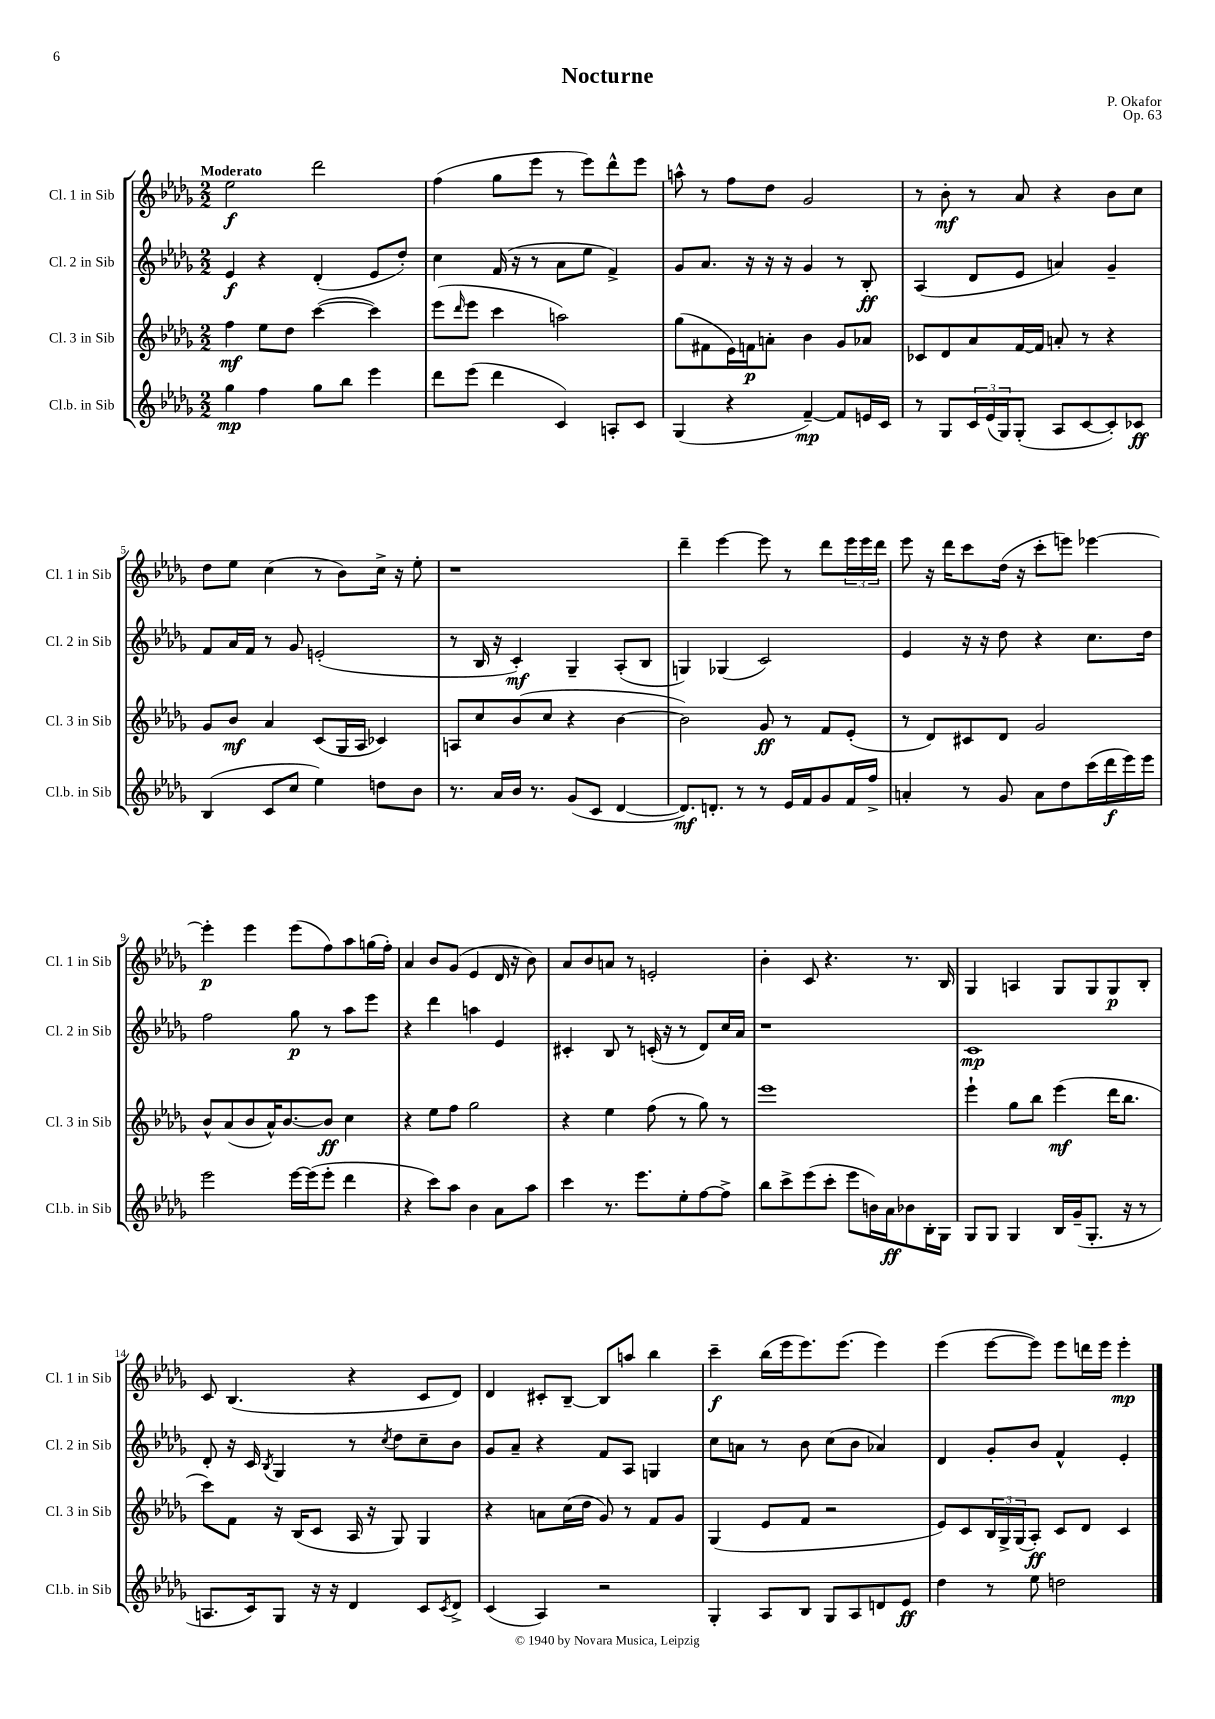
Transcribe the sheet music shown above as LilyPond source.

\header { title = "Nocturne" composer = "P. Okafor" opus = "Op. 63" }
<<
\new StaffGroup <<
\new Staff = "s0" \with { instrumentName = "Cl. 1 in Sib" shortInstrumentName = "Cl. 1 in Sib" } {
    \clef treble \key des \major \numericTimeSignature \time 2/2 \tempo "Moderato"
    ees''2\f des'''2 |
    f''4( ges''8 ees'''8 r8 ees'''8) des'''8-^ ees'''8 |
    a''8-^ r8 f''8 des''8 ges'2 |
    r8 bes'8-.\mf r8 aes'8 r4 bes'8 c''8 |
    des''8 ees''8 c''4( r8 bes'8) c''16-> r16 ees''8-. |
    r1 |
    des'''4-- ees'''4~ ees'''8 r8 des'''8 \tuplet 3/2 { ees'''16 ees'''16 des'''16 } |
    ees'''8 r16 des'''16 c'''8 des''16( r16 c'''8-. e'''8) ees'''4~ |
    ees'''4-.\p ees'''4 ees'''8( f''8) aes''8 g''16( f''16-.) |
    aes'4 bes'8 ges'8( ees'4 des'16 r16 bes'8) |
    aes'8 bes'8 a'8 r8 e'2-. |
    bes'4-. c'8 r4. r8. bes16 |
    ges4 a4 ges8 ges8 ges8\p bes8-. |
    c'8 bes4.( r4 c'8 des'8) |
    des'4 cis'8-. bes8~-- bes8 a''8 bes''4 |
    c'''4--\f bes''16( ees'''16 ees'''8.) ees'''8.( ees'''4) |
    ees'''4( ees'''8~ ees'''8) ees'''8 d'''16 ees'''16 ees'''4-.\mp \bar "|." |
}
\new Staff = "s1" \with { instrumentName = "Cl. 2 in Sib" shortInstrumentName = "Cl. 2 in Sib" } {
    \clef treble \key des \major \numericTimeSignature \time 2/2
    ees'4\f r4 des'4-.( ees'8 des''8-.) |
    c''4 f'16( r16 r8 aes'8 ees''8 f'4->) |
    ges'8 aes'8. r16 r16 r16 ges'4 r8 bes8-.\ff |
    aes4( des'8 ees'8 a'4) ges'4-- |
    f'8 aes'16 f'16 r8 ges'8 e'2-.( |
    r8 bes16 r16 c'4-.\mf) ges4-- aes8-.( bes8 |
    g4) ges4( c'2) |
    ees'4 r16 r16 des''8 r4 c''8. des''16 |
    f''2 ges''8\p r8 aes''8 ees'''8 |
    r4 des'''4 a''4 ees'4 |
    cis'4-. bes8 r8 c'16-.( r16 r8 des'8) c''16 aes'16 |
    r1 |
    c'1\mp |
    des'8-. r16 c'16 \acciaccatura { bes8 } ges4 r8 \acciaccatura { c''8 } des''8 c''8-- bes'8 |
    ges'8 aes'8-- r4 f'8 aes8 g4 |
    c''8 a'8 r8 bes'8 c''8( bes'8 aes'4) |
    des'4 ges'8-. bes'8 f'4-^ ees'4-. \bar "|." |
}
\new Staff = "s2" \with { instrumentName = "Cl. 3 in Sib" shortInstrumentName = "Cl. 3 in Sib" } {
    \clef treble \key des \major \numericTimeSignature \time 2/2
    f''4\mf ees''8 des''8 c'''4~( c'''4) |
    ees'''8( \grace { des'''16 } ees'''8 c'''4 a''2) |
    ges''8( fis'8 ees'16) f'16\p a'8-. bes'4 ges'8 aes'8 |
    ces'8 des'8 aes'8 f'16~ f'16 a'8-. r8 r4 |
    ges'8 bes'8\mf aes'4 c'8( ges16 aes16 ces'4) |
    a8 c''8 bes'8( c''8 r4 bes'4~ |
    bes'2) ges'8\ff r8 f'8 ees'8-.( |
    r8 des'8) cis'8 des'8 ges'2 |
    bes'8-^ aes'8( bes'8 aes'16-^) bes'8.~ bes'8\ff c''4 |
    r4 ees''8 f''8 ges''2 |
    r4 ees''4 f''8( r8 ges''8) r8 |
    ees'''1 |
    ees'''4-! ges''8 bes''8 ees'''4\mf( des'''16 bes''8. |
    c'''8) f'8 r16 bes16( c'8 aes16 r16 ges8) ges4 |
    r4 a'8 c''16( des''16 ges'8) r8 f'8 ges'8 |
    ges4( ees'8 f'8 r2 |
    ees'8) c'8 \tuplet 3/2 { bes16 ges16-> ges16( } aes8-.\ff) c'8 des'8 c'4 \bar "|." |
}
\new Staff = "s3" \with { instrumentName = "Cl.b. in Sib" shortInstrumentName = "Cl.b. in Sib" } {
    \clef treble \key des \major \numericTimeSignature \time 2/2
    ges''4\mp f''4 ges''8 bes''8 ees'''4 |
    des'''8 ees'''8( des'''4 c'4) a8-. c'8 |
    ges4( r4 f'4~--\mp) f'8 e'16 c'16 |
    r8 ges8 \tuplet 3/2 { c'16 ees'16( ges16) } ges8-.( aes8 c'8~ c'8-.) ces'8\ff |
    bes4( c'8 c''8 ees''4) d''8 bes'8 |
    r8. aes'16 bes'16 r8. ges'8( c'8 des'4~ |
    des'8.\mf) d'8.-. r8 r8 ees'16 f'16 ges'8 f'16 f''16-> |
    a'4-. r8 ges'8 a'8 des''8 c'''16( des'''16\f ees'''16) ees'''16 |
    ees'''2 ees'''16~ ees'''16( ees'''8-. des'''4 |
    r4 c'''8) aes''8 bes'4 aes'8 aes''8 |
    c'''4 r8. ees'''8. ees''8-. f''8~ f''8-> |
    bes''8 c'''8-> ees'''8( c'''8-. ees'''8 b'16) aes'16\ff bes'8 bes16-. ges16 |
    ges8 ges8 ges4 bes16 ges'16--( ges8.-. r16 r8 |
    a8. c'16) ges8 r16 r16 des'4 c'8 \acciaccatura { c'8 } des'8-> |
    c'4( aes4) r2 |
    ges4-. aes8 bes8 ges8 aes8 d'8 ees'8\ff |
    des''4 r8 ees''8 d''2 \bar "|." |
}
>>
>>
